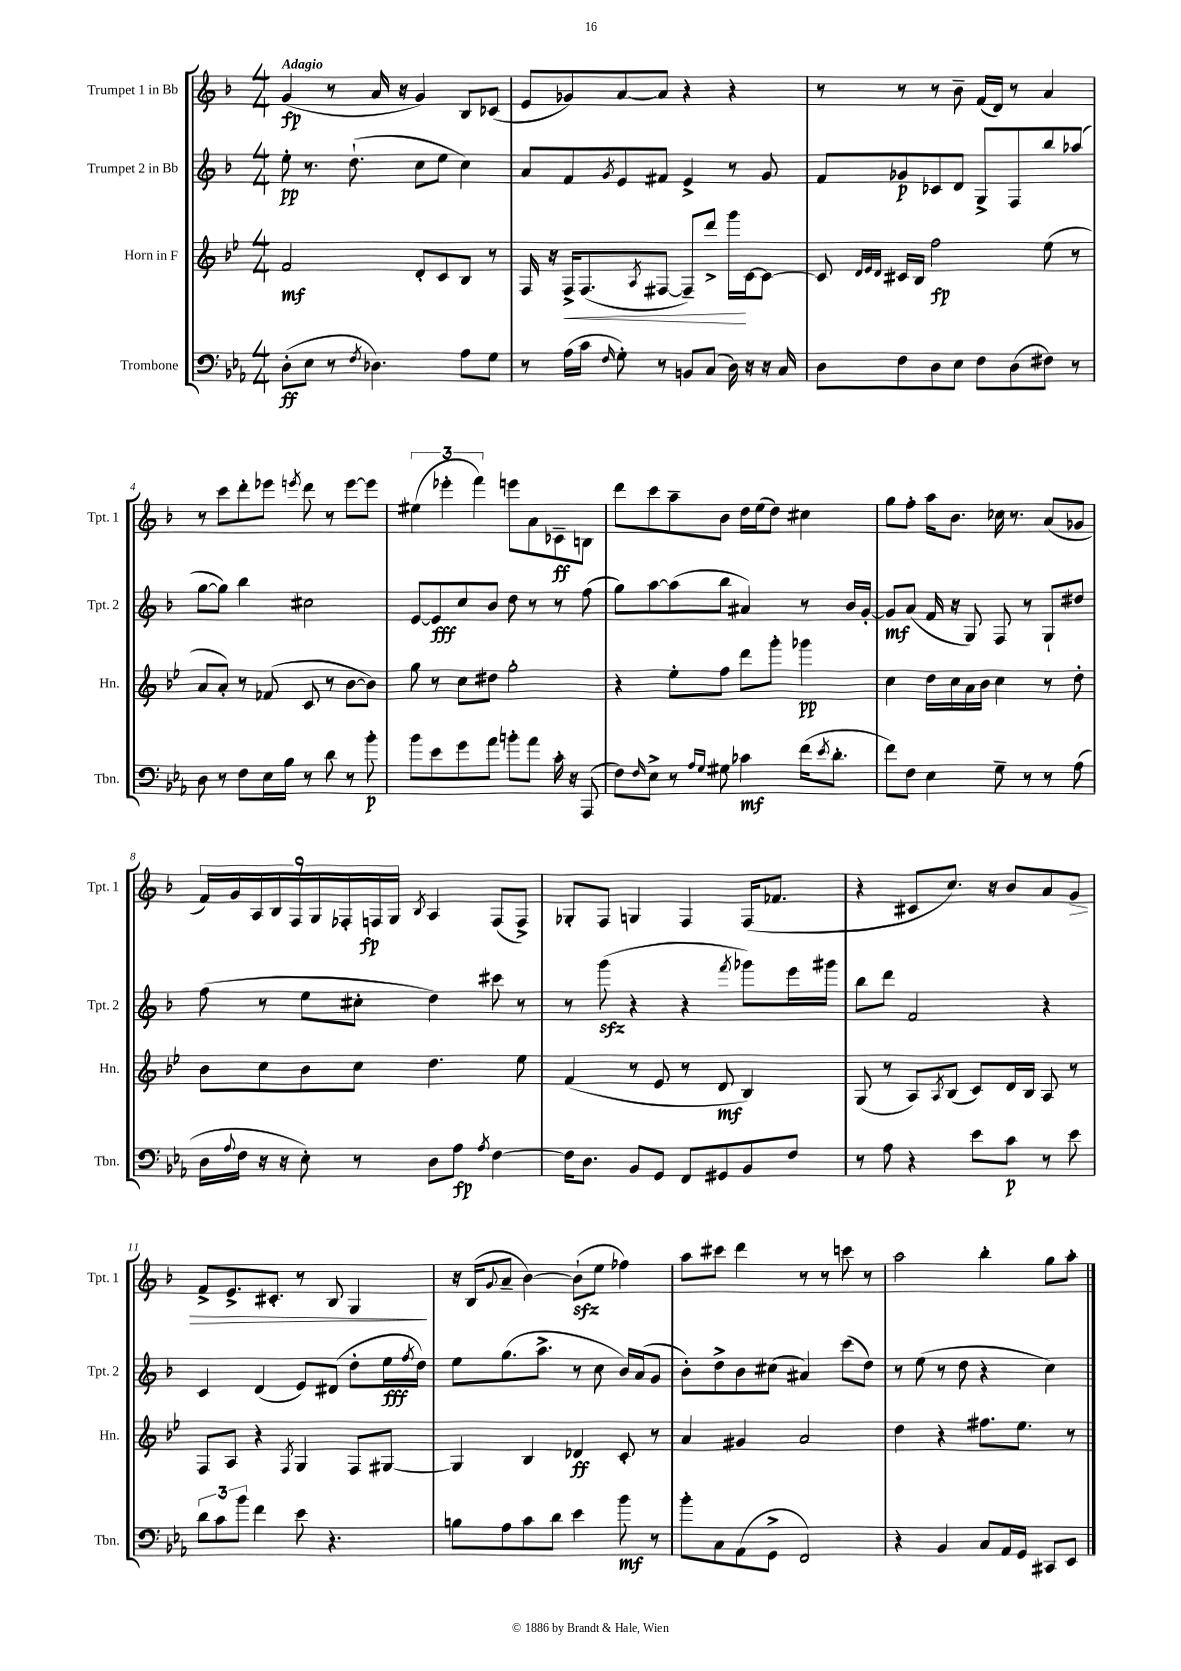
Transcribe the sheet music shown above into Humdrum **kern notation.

**kern	**dynam	**kern	**dynam	**kern	**dynam	**kern	**dynam
*part4	*part4	*part3	*part3	*part2	*part2	*part1	*part1
*staff4	*staff4	*staff3	*staff3	*staff2	*staff2	*staff1	*staff1
*I"Trombone	*	*I"Horn in F	*	*I"Trumpet 2 in Bb	*	*I"Trumpet 1 in Bb	*
*I'Tbn.	*	*I'Hn.	*	*I'Tpt. 2	*	*I'Tpt. 1	*
*clefF4	*	*clefG2	*	*clefG2	*	*clefG2	*
*k[b-e-a-]	*	*k[b-e-]	*	*k[b-]	*	*k[b-]	*
*M4/4	*	*M4/4	*	*M4/4	*	*M4/4	*
=1	=1	=1	=1	=1	=1	=1	=1
!	!	!	!	!	!	!LO:TX:a:B:t=Adagio	!
(8D'\L	ff	2f/	mf	8ee'\	pp	(4g/	fp
8E-\J	.	.	.	8.r	.	.	.
8r	.	.	.	.	.	8r	.
.	.	.	.	(8.dd`\	.	.	.
8qF/	.	.	.	.	.	.	.
4.D-X\)	.	.	.	.	.	16a/	.
.	.	.	.	.	.	16r	.
.	.	8d'/L	.	8cc\L	.	4g/)	.
.	.	8c/	.	8ee\J	.	.	.
8A-\L	.	8B-/J	.	4cc\)	.	8B-/L	.
8G\J	.	8r	.	.	.	(8c-X/J	.
=2	=2	=2	=2	=2	=2	=2	=2
8r	.	16F/	.	8a/L	.	8e/L	.
.	.	16r	.	.	.	.	.
!	!	!	!LO:HP:b	!	!	!	!
(16A-\LL	.	16F^/KL	<	8f/	.	8g-X/)	.
16c\JJ	.	(8.F/	.	.	.	.	.
16qqF/	.	.	.	8qg/	.	.	.
8G'\)	.	.	.	8e/	.	[8a/	.
.	.	8qA/	.	.	.	.	.
8r	.	[8F#X/J	.	8f#X/J	.	8a/J]	.
8BBn/L	.	8F#~/L])	.	4e^/	.	4r	.
(8C/J	.	8ddd^/J	.	.	.	.	.
16D\)	.	16ggg\LL	.	8r	.	4r	.
16r	.	[16c\J	[	.	.	.	.
16r	.	8c\J_	.	8g/	.	.	.
16C/	.	.	.	.	.	.	.
=3	=3	=3	=3	=3	=3	=3	=3
8D\L	.	8c/]	.	8f/L	.	8r	.
.	.	32qqd/LLL	.	.	.	.	.
.	.	32qqe-/	.	.	.	.	.
.	.	32qqd/JJJ	.	.	.	.	.
8F\	.	16c#X/LL	.	8g-X/	p	8r	.
.	.	16B-/JJ	.	.	.	.	.
8D\	.	2ff\	fp	8c-X/	.	8r	.
8E-\J	.	.	.	8d/J	.	8b-~\	.
8F\L	.	.	.	8G^/L	.	(16f/LL	.
.	.	.	.	.	.	16d/JJ)	.
(8D\	.	.	.	8F/	.	8r	.
8F#X\J)	.	(8ee-\	.	8bb-/	.	4a/	.
8r	.	8r	.	(8aa-X/J	.	.	.
!!LO:LB:g=z
=4	=4	=4	=4	=4	=4	=4	=4
8D\	.	8a/L	.	[8gg\L	.	8r	.
8r	.	8a'/J)	.	8gg\J])	.	8ccc\L	.
8F\L	.	8r	.	4bb-\	.	8ddd'\	.
16E-\L	.	(8f-X/	.	.	.	8eee-X\J	.
16B-\JJ	.	.	.	.	.	.	.
.	.	.	.	.	.	8qeeen/	.
8r	.	8c/	.	2cc#X\	.	8ddd\	.
8d\	.	8r	.	.	.	8r	.
8r	.	[8b-\L	.	.	.	[8eee\L	.
8b-'\	p	8b-\J])	.	.	.	8eee\J]	.
=5	=5	=5	=5	=5	=5	=5	=5
8b-\L	.	8gg\	.	[8e/L	.	(6ee#X\	.
8e-\	.	8r	.	8e/]	fff	.	.
.	.	.	.	.	.	6eee-X'\	.
8g\	.	8cc\L	.	8cc/	.	.	.
.	.	.	.	.	.	6fff\)	.
8a-\J	.	8dd#X\J	.	8b-/J	.	.	.
8bn'\L	.	2gg'\	.	8dd\	.	8eeen\L	.
8a-\J	.	.	.	8r	.	8a\	.
16c'\	.	.	.	8r	.	8c-X~\	ff
16r	.	.	.	.	.	.	.
(8AAA-/	.	.	.	(8ff\	.	8Bn\J	.
=6	=6	=6	=6	=6	=6	=6	=6
8F\L)	.	4r	.	8gg\L)	.	8ddd\L	.
16qqF/	.	.	.	.	.	.	.
8E-^\J	.	.	.	[8aa\	.	8ccc\	.
8r	.	8ee-'\L	.	(8aa\]	.	8aa~\	.
16qqA-/LL	.	.	.	.	.	.	.
16qqG/JJ	.	.	.	.	.	.	.
8G#X\	.	8ff\J	.	8bb-\J	.	8b-\J	.
4c-X\	mf	8ddd\L	.	4a#X/)	.	16dd\LL	.
.	.	.	.	.	.	(16ee\J	.
.	.	8ggg'\J	.	.	.	8dd\J)	.
(16f\KL	.	4ggg-X\	pp	8r	.	4cc#X\	.
8qe-/	.	.	.	.	.	.	.
8.d'\J	.	.	.	.	.	.	.
.	.	.	.	16b-/LL	.	.	.
.	.	.	.	[16g'/JJ	.	.	.
=7	=7	=7	=7	=7	=7	=7	=7
8f\L)	.	4cc\	.	8g/L]	mf	8gg\L	.
8F\J	.	.	.	(8a/J	.	8ff'\J	.
4E-\	.	16dd\LL	.	16f/	.	16aa\KL	.
.	.	16cc\	.	16r	.	8.b-\J	.
.	.	16a\	.	8G/)	.	.	.
.	.	16b-\JJ	.	.	.	.	.
8G~\	.	4cc\	.	8F/	.	16cc-X\	.
.	.	.	.	.	.	8.r	.
8r	.	.	.	8r	.	.	.
8r	.	8r	.	8G`/L	.	(8a/L	.
(8A-\	.	8dd'\	.	8dd#X/J	.	8g-X/J	.
!!LO:LB:g=z
=8	=8	=8	=8	=8	=8	=8	=8
16D\LL	.	8b-\L	.	(8ff\	.	18f/LL)	.
.	.	.	.	.	.	18g/	.
8qqA-/	.	.	.	.	.	.	.
16F\JJ	.	.	.	.	.	.	.
.	.	.	.	.	.	18A/	.
16r	.	8cc\	.	8r	.	.	.
.	.	.	.	.	.	18B-/	.
16r	.	.	.	.	.	.	.
.	.	.	.	.	.	18F/	.
8E-'\)	.	8b-\	.	8ee\L	.	.	.
.	.	.	.	.	.	18G/	.
.	.	.	.	.	.	18F-X'/	.
8r	.	8cc\J	.	8cc#X'\J	.	.	.
.	.	.	.	.	.	18Fn/	fp
.	.	.	.	.	.	18G/JJ	.
.	.	.	.	.	.	8qB-/	.
8D\L	.	4.dd\	.	4dd\)	.	4A/	.
8A-\J	fp	.	.	.	.	.	.
8qA-/	.	.	.	.	.	.	.
[4F\	.	.	.	8ccc#X\	.	(8F/L	.
.	.	8ee-\	.	8r	.	8F^/J)	.
=9	=9	=9	=9	=9	=9	=9	=9
16F\KL]	.	(4f/	.	8r	.	8G-X'/L	.
8.D\J	.	.	.	.	.	.	.
.	.	.	.	(8gggzz\	.	8F/J	.
8BB-/L	.	8r	.	4r	.	4Gn/	.
8GG/J	.	8e-/	.	.	.	.	.
8FF/L	.	8r	.	4r	.	4F/	.
8GG#X/	.	8d/	mf	.	.	.	.
.	.	.	.	8qfff/	.	.	.
8BB-/	.	4B-/)	.	8ggg-X\L)	.	(16F/KL	.
.	.	.	.	.	.	8.f-X/J	.
8F/J	.	.	.	16eee\L	.	.	.
.	.	.	.	16ggg#X\JJ	.	.	.
=10	=10	=10	=10	=10	=10	=10	=10
8r	.	(8G/	.	8bb-\L	.	4r	.
8A-\	.	8r	.	8ddd\J	.	.	.
4r	.	8A/L)	.	2f/	.	8c#X/L	.
.	.	8qA/	.	.	.	.	.
.	.	(8B-/J	.	.	.	8.cc/J)	.
8e-\L	.	8c/L)	.	.	.	.	.
.	.	.	.	.	.	16r	.
8c\J	p	16d/L	.	.	.	8b-/L	.
.	.	16B-/JJ	.	.	.	.	.
8r	.	8A/	.	4r	.	8a/	.
!	!	!	!	!	!	!	!LO:HP:b
8e-\	.	8r	.	.	.	8g/J	>
!!LO:LB:g=z
=11	=11	=11	=11	=11	=11	=11	=11
12d\L	.	8F/L	.	4c/	.	8f^/L	.
12c\	.	.	.	.	.	.	.
.	.	8A/J	.	.	.	8.e^/	.
12b-\J	.	.	.	.	.	.	.
4f\	.	4r	.	(4d/	.	.	.
.	.	.	.	.	.	8.c#X'/J	.
.	.	8qF/	.	.	.	.	.
8e-\	.	4G/	.	8e/L)	.	8r	.
4.r	.	.	.	(8d#X/J	.	8B-/	.
.	.	8F/L	.	8dd'\L	.	4G/	.
.	.	[8G#X/J	.	16ee\L	fff	.	.
.	.	.	.	8qff/	.	.	.
.	.	.	.	16dd\JJ)	.	.	.
.	.	.	.	.	.	.	]
=12	=12	=12	=12	=12	=12	=12	=12
8Bn\L	.	4G#/]	.	8ee\L	.	16r	.
.	.	.	.	.	.	(16B-/KL	.
.	.	.	.	.	.	8qqg/	.
8A-\	.	.	.	(8.gg\	.	8a~/J	.
8c\	.	4B-/	.	.	.	[4b-\)	.
.	.	.	.	8.aa^\J	.	.	.
8d\J	.	.	.	.	.	.	.
4e-\	.	4d-X/	ff	8r	.	(8b-zz`\L]	.
.	.	.	.	8cc\	.	8ee\J	.
8b-\	mf	8c'/	.	16b-/LL)	.	4ff-X\)	.
.	.	.	.	(16a/J	.	.	.
8r	.	8r	.	8g/J	.	.	.
=13	=13	=13	=13	=13	=13	=13	=13
8b-'\L	.	4a/	.	8b-'\L)	.	8aa\L	.
8C\	.	.	.	8dd^\	.	8ccc#X\J	.
(8AA-\	.	4g#X/	.	8b-\	.	4ddd\	.
8GG^\J	.	.	.	(8cc#X\J	.	.	.
2FF/)	.	2a/	.	4a#X/)	.	8r	.
.	.	.	.	.	.	8r	.
.	.	.	.	(8ccc\L	.	8cccn\	.
.	.	.	.	8dd\J)	.	8r	.
=14	=14	=14	=14	=14	=14	=14	=14
4r	.	4dd\	.	8r	.	2aa\	.
.	.	.	.	(8ee\	.	.	.
4BB-/	.	4r	.	8r	.	.	.
.	.	.	.	8dd\	.	.	.
8C/L	.	8.ff#X\L	.	4r	.	4bb-'\	.
16AA-/L	.	.	.	.	.	.	.
16GG/JJ	.	8.ee-\J	.	.	.	.	.
8CC#X/L	.	.	.	4cc\)	.	8gg\L	.
8EE-/J	.	8r	.	.	.	8aa'\J	.
==	==	==	==	==	==	==	==
*-	*-	*-	*-	*-	*-	*-	*-
